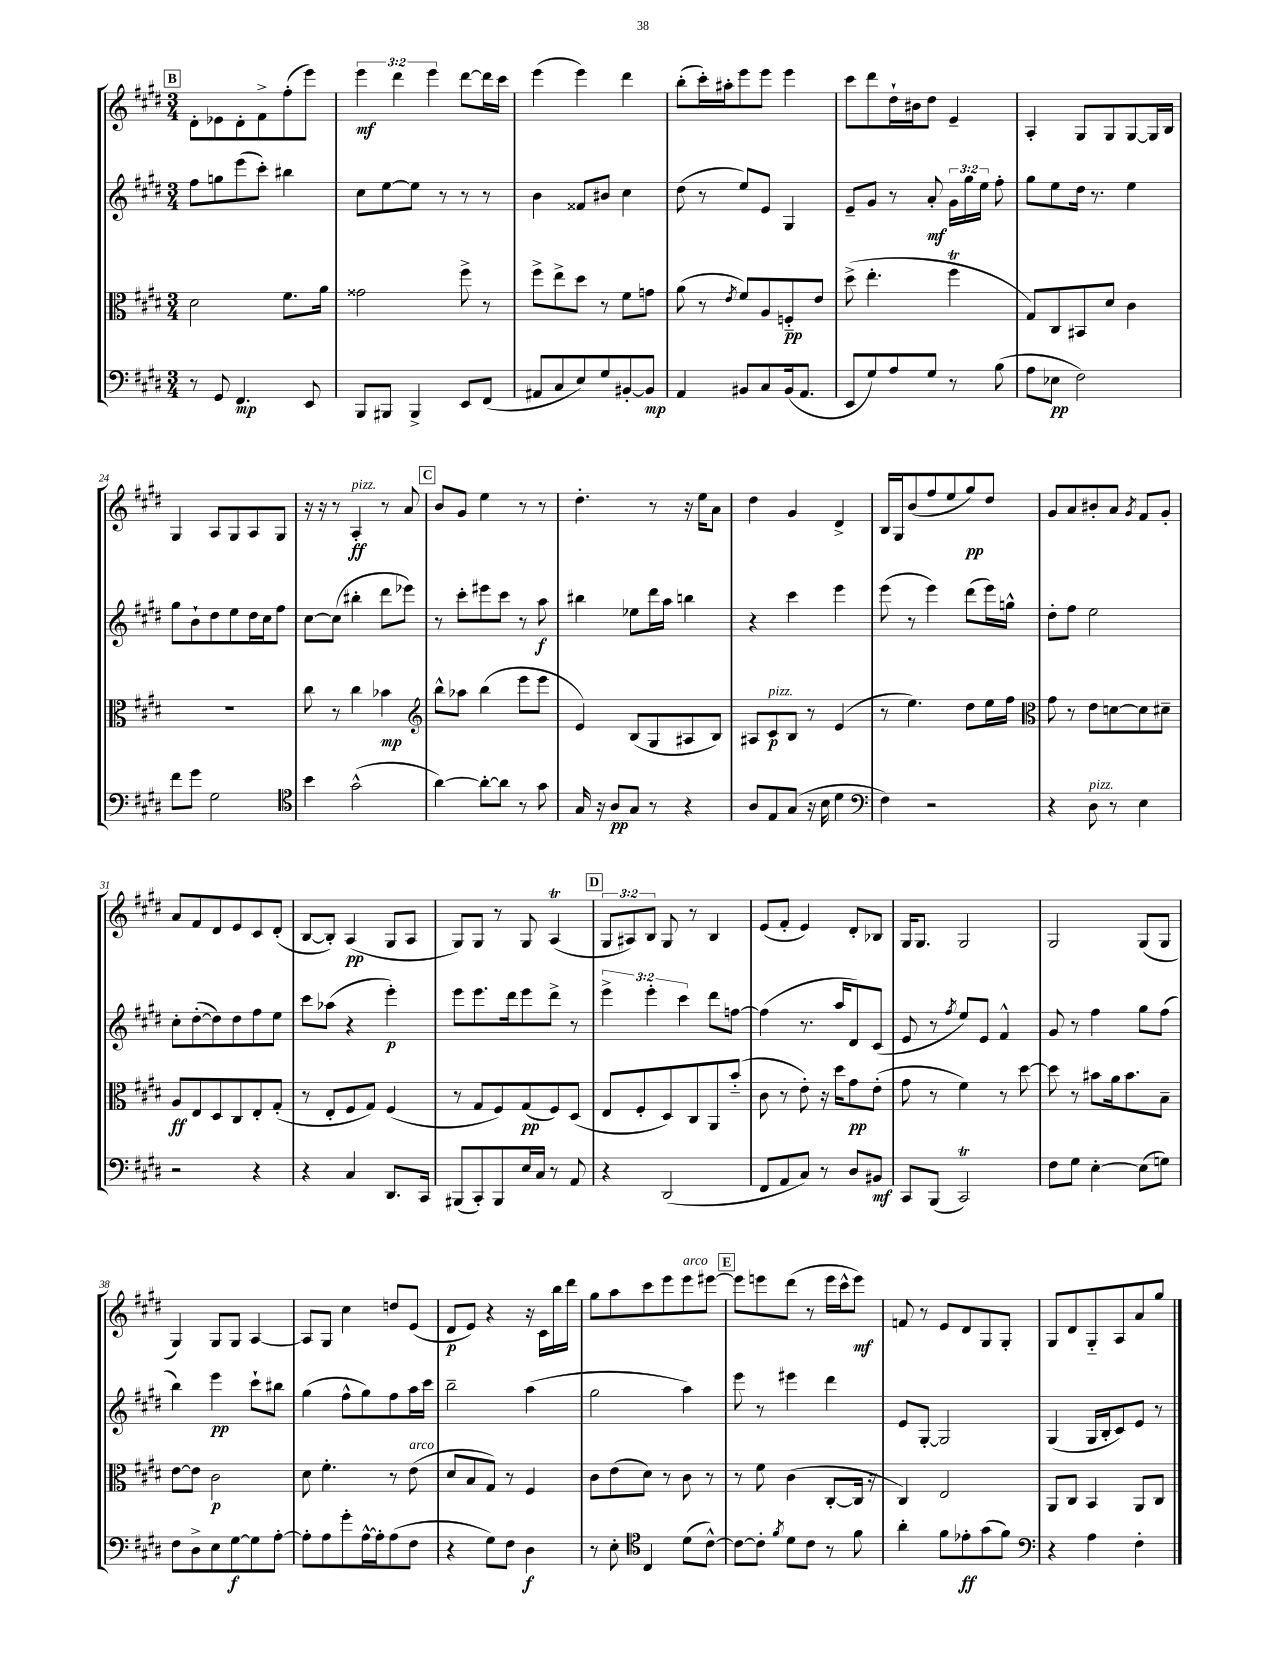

**kern	**kern	**kern	**kern
*staff4	*staff3	*staff2	*staff1
*clefF4	*clefC3	*clefG2	*clefG2
*k[f#c#g#d#]	*k[f#c#g#d#]	*k[f#c#g#d#]	*k[f#c#g#d#]
*M3/4	*M3/4	*M3/4	*M3/4
8r	2d#	8ff#	8d#'
8GG#	.	8gg	8e-
4.FF#	.	(8eee	8d#'
.	.	8ccc#')	8f#^
.	8.f#	4bb#	(8ff#'
8EE	.	.	8eee)
.	16a	.	.
=	=	=	=
8BBB	2g##	8cc#	6eee
8BBB#	.	[8ee	.
.	.	.	6ddd#
4BBB#^	.	8ee]	.
.	.	.	6eee
.	.	8r	.
8EE	8ff#^	8r	[8ddd#
(8FF#	8r	8r	16ddd#]
.	.	.	16ccc#
=	=	=	=
8AA#	8ff#^	4b	(4eee
8C#	8ee^	.	.
8E)	8dd#	8f##	4eee)
8G#	8r	8b#	.
[8BB#'	8f#	4cc#	4ddd#
8BB#]	8g	.	.
=	=	=	=
4AA	(8a	(8dd#	(8bb'
.	8r	8r	16ccc#')
.	.	.	16aa#'
.	8qe	.	.
8BB#	8f#)	8ee)	8eee
8C#	8A	8e	8eee
(16BB#	8F'~	4G#	4eee
8.AA	.	.	.
.	8e	.	.
=	=	=	=
8EE	(8dd#^	8e~	8ccc#
8G#)	4.ee'	8g#	8ddd#
8A	.	8r	16dd#`
.	.	.	16b#
8G#	.	8a'	8dd#
8r	4ff#	24g#	4e~
.	.	24gg#	.
.	.	24ee	.
(8B	.	8ff#'	.
=	=	=	=
8A	8G#)	8gg#	4A'
8E-	8C#	8ee	.
2F#)	8BB#	16dd#	8G#
.	.	8.r	.
.	8d#	.	8G#
.	4c#	4ee	[8G#
.	.	.	16G#]
.	.	.	16B
=	=	=	=
8f#	2.r	8gg#	4G#
8g#	.	8b`	.
2G#	.	8dd#	8A
.	.	8ee	8G#
.	.	16dd#	8A
.	.	16cc#	.
.	.	8ff#	8G#
=	=	=	=
*clefC4	*	*	*
4b	8cc#	[8cc#	16r
.	.	.	16r
.	8r	(8cc#]	8r
(2g#^^	4cc#	4bb#'	4A'
.	4b-	8ddd#	8r
.	.	8eee-)	8a
=	=	=	=
*	*clefG2	*	*
[4a)	8bb^^	8r	8b
.	8aa-	8ccc#'	8g#
8a'_	(4bb	8eee#	4ee
8a]	.	8ccc#	.
8r	8eee	8r	8r
8g#	8eee	8aa	8r
=	=	=	=
16G#	4e)	4bb#	4.dd#'
16r	.	.	.
8A	.	.	.
8G#	(8B	8ee-	.
8r	8G#	16ddd#	8r
.	.	16aa	.
4r	8A#	4bb	16r
.	.	.	16ee
.	8B)	.	8a
=	=	=	=
8A	8A#	4r	4dd#
8E	8c#	.	.
(8G#	8B	4ccc#	4g#
16r	8r	.	.
16B	.	.	.
4d#	(4e	4eee	4d#^
=	=	=	=
*clefF4	*	*	*
4F#)	8r	(8eee	16B
.	.	.	16G#
.	4.ee)	8r	(8b
2r	.	4eee)	8ff#
.	.	.	8ee
.	8dd#	(8ddd#	8gg#)
.	16ee	16eee)	8dd#
.	16ff#	16gg^^	.
=	=	=	=
*	*clefC3	*	*
4r	8g#	8dd#'	8g#
.	8r	8ff#	8a
8D#	8e	2ee	8b#'
8r	[8d	.	8a
.	.	.	8qg#
4E	8d]	.	8f#
.	8d#~	.	8g#'
=	=	=	=
2r	8A	8cc#'	8a
.	8E	([8dd#'	8f#
.	8D#	8dd#])	8d#
.	8C#	8dd#	8e
4r	8E'	8ff#	8c#
.	(8G#'	8ee	(8d#'
=	=	=	=
4r	8r	8ccc#	[8B
.	8E'	(8aa-	8B'])
4C#	8F#	4r	(4A
.	8G#)	.	.
8.DD#	(4F#	4eee')	8G#
.	.	.	8A
16CC#	.	.	.
=	=	=	=
(8BBB#	8r	8eee	8G#)
8CC#')	8G#	8.eee	8G#
8BBB#	8F#)	.	8r
.	.	16ddd#	.
16E	(8G#	8eee	8G#
16C#	.	.	.
8r	8F#)	8ddd#^	(4A
8AA	(8D#	8r	.
=	=	=	=
4r	8E	6eee^	12G#
.	.	.	12A#)
.	8F#'	.	.
.	.	6eee'	12B
(2DD#	8D#)	.	8G#
.	.	6ccc#	.
.	8C#	.	8r
.	8AA	8ddd#	4B
.	(8b'~	[8ff	.
=	=	=	=
8FF#	8c#	(4ff]	(8e
8AA	8r	.	8f#'
8C#)	8e')	8.r	4e)
8r	16r	.	.
.	16dd#	16aa	.
8D#	8g#	8d#)	8d#'
8BB#	(8e'	(8c#	8B-
=	=	=	=
8CC#	8g#	8e	16G#
.	.	.	8.G#
(8BBB	8r	8r	.
.	.	8qff#	.
2CC#)	4f#)	8ee)	2G#
.	.	8e	.
.	8r	4f#^^	.
.	[8dd#	.	.
=	=	=	=
8F#	8dd#]	8g#	2G#
8G#	8r	8r	.
[4E'	8b#	4ff#	.
.	16a	.	.
.	8.b#	.	.
(8E]	.	8gg#	(8G#
8G)	8B~	(8ff#	8G#
=	=	=	=
8F#	[8e	4bb)	4G#)
8D#^	8e]	.	.
8E	2c#	4eee	8G#
[8G#	.	.	8G#
8G#]	.	8ccc#`	[4A
[8A'	.	8bb#	.
=	=	=	=
8A']	8d#	(4gg#	8A]
8A	4.f#'	.	8G#
8g#'	.	8ff#^^	4cc#
[16A^^	.	8gg#)	.
16A']	.	.	.
(8A	8r	8ff#	8dd
8F#	(8e	16aa	(8e
.	.	16ccc#	.
=	=	=	=
4r	8d#	2bb~	8d#
.	8B	.	8e)
8G#)	8G#)	.	4r
8F#	8r	.	.
4D#	4F#	(4aa	16r
.	.	.	16c#
.	.	.	16bb
.	.	.	16ddd#
=	=	=	=
8r	8c#	2gg#	8gg#
8E'	(8e	.	8aa
*clefC4	*	*	*
4C#	8d#)	.	8ccc#
.	8r	.	8eee
(8d#	8c#	4aa)	8eee
[8c#^^)	8r	.	[8eee#
=	=	=	=
8c#_	8r	8eee	8eee#]
8c#']	8f#	8r	8eee
8qf#	.	.	.
8d#	(4c#	4eee#	(8ddd#
8c#	.	.	8r
8r	[8C#'	4ddd#	16eee
.	.	.	16ccc#^^
8f#	16C#]	.	8eee)
.	16r	.	.
=	=	=	=
4a'	4C#)	8e	8f
.	.	[8G#'	8r
8f#	2E	2G#]	8e
8e-'	.	.	8d#
(8g#	.	.	8G#
8f#)	.	.	8G#'
=	=	=	=
*clefF4	*	*	*
4r	8AA	(4G#	8G#
.	8C#	.	8d#
4A	4BB	16G#	8G#'~
.	.	16B'	.
.	.	8c#)	8A
4F#'	8AA	8e	8a
.	8C#	8r	8gg#
==	==	==	==
*-	*-	*-	*-
